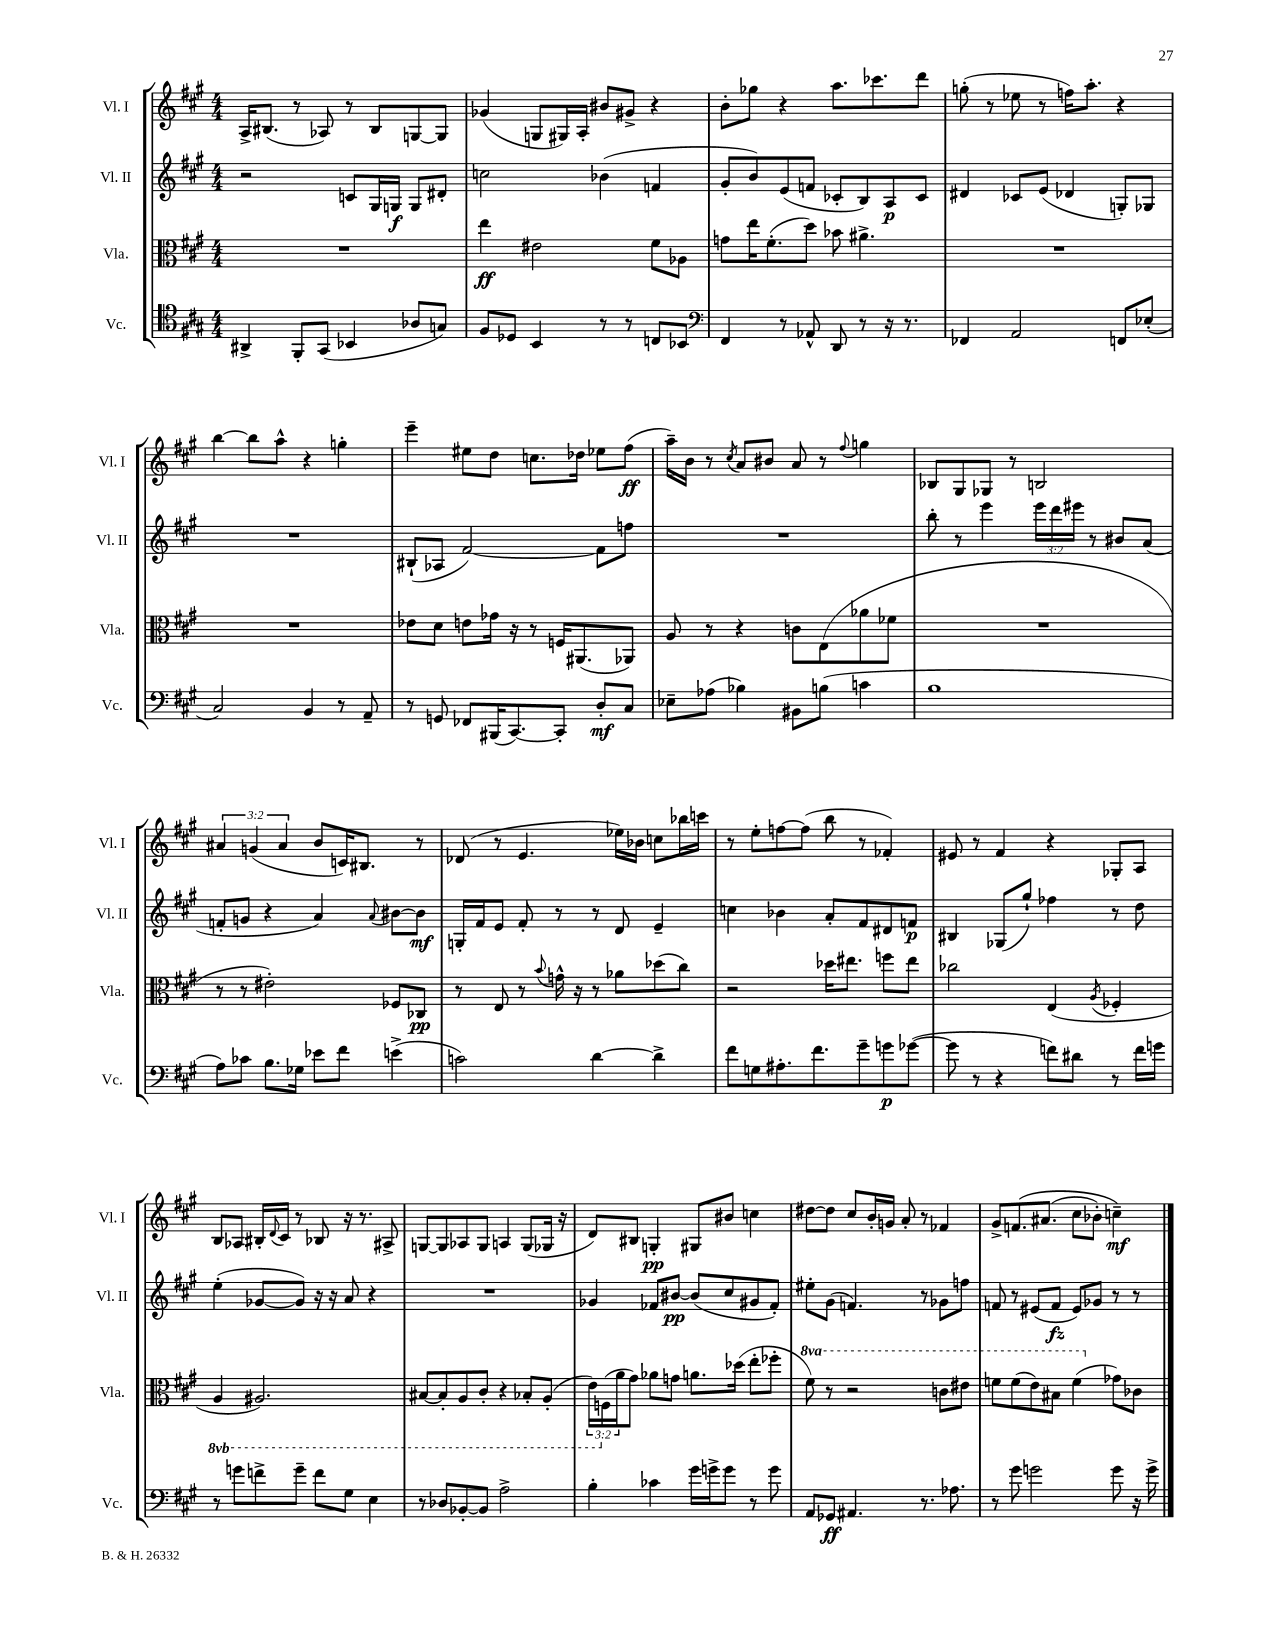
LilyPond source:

<<
\new StaffGroup <<
\new Staff = "s0" \with { instrumentName = "Vl. I" shortInstrumentName = "Vl. I" } {
    \clef treble \key a \major \numericTimeSignature \time 4/4 \override Staff.TupletNumber.text = #tuplet-number::calc-fraction-text
    a16-> bis8.( r8 aes8) r8 bis8 g8~ g8 |
    ges'4( g8 gis16) a16-. bis'8 gis'8-> r4 |
    b'8-. ges''8 r4 a''8. ces'''8. d'''8 |
    g''8-.( r8 ees''8 r8 f''16) a''8.-. r4 |
    b''4~ b''8 a''8-^ r4 g''4-. |
    e'''4-- eis''8 d''8 c''8. des''16 ees''8 fis''8\ff( |
    a''16--) b'16 r8 \acciaccatura { cis''8 } a'8 bis'8 a'8 r8 \appoggiatura { fis''8 } g''4 |
    bes8 gis8 ges8 r8 b2 |
    \tuplet 3/2 { ais'4 g'4( ais'4 } b'8 c'16) bis8. r8 |
    des'8( r8 e'4. ees''16) bes'16 c''8 bes''16 c'''16 |
    r8 e''8-. f''8~ f''8( b''8 r8 fes'4-.) |
    eis'8 r8 fis'4 r4 ges8-. a8 |
    b8 aes8 bis16-. \appoggiatura { d'8 } cis'16 r8 bes8 r16 r8. ais8-> |
    g8~ g8 aes8 g8 a4 g8( ges16 r16 |
    d'8) bis8 g4-.\pp gis8 bis'8 c''4 |
    dis''8~ dis''8 cis''8 b'16-. g'16 a'8-. r8 fes'4 |
    gis'8-> f'8.\( ais'8.( cis''8 bes'8-.) c''4--\mf\) \bar "|." |
}
\new Staff = "s1" \with { instrumentName = "Vl. II" shortInstrumentName = "Vl. II" } {
    \clef treble \key a \major \numericTimeSignature \time 4/4 \override Staff.TupletNumber.text = #tuplet-number::calc-fraction-text
    r2 c'8 gis16 g16\f g8 dis'8-. |
    c''2 bes'4( f'4 |
    gis'8-. b'8) e'8( f'8 ces'8-. b8) a8\p ces'8 |
    dis'4 ces'8 e'8( des'4 g8-.) ges8 |
    R1 |
    bis8-!( aes8 fis'2~) fis'8 f''8 |
    R1 |
    b''8-. r8 e'''4 \tuplet 3/2 { e'''16 d'''16 eis'''16 } r8 bis'8 a'8( |
    f'8-. g'8 r4 a'4) \appoggiatura { a'8 } bis'8~ bis'8\mf |
    g16-. fis'16 e'8 fis'8-. r8 r8 d'8 e'4-- |
    c''4 bes'4 a'8-. fis'8 dis'8 f'8\p |
    bis4 ges8( gis''8-!) fes''4 r8 d''8 |
    e''4-.( ges'8~ ges'8) r16 r16 a'8 r4 |
    R1 |
    ges'4 fes'8 bis'8~\pp bis'8( cis''8 gis'8 fes'8-.) |
    eis''8-. gis'8( f'4.) r8 ges'8 f''8 |
    f'8 r8 eis'8( f'8\fz eis'8) ges'8 r8 r8 \bar "|." |
}
\new Staff = "s2" \with { instrumentName = "Vla." shortInstrumentName = "Vla." } {
    \clef alto \key a \major \numericTimeSignature \time 4/4 \override Staff.TupletNumber.text = #tuplet-number::calc-fraction-text \set Staff.ottavationMarkups = #ottavation-simple-ordinals
    R1 |
    e''4\ff eis'2 fis'8 aes8 |
    g'8 e''16 fis'8.-.( d''8) bes'8 ais'4.-> |
    R1 |
    R1 |
    ees'8 d'8 e'8 ges'16 r16 r8 f16 ais,8.( aes,8) |
    a8 r8 r4 c'8 e8( aes'8 fes'8 |
    R1 |
    r8 r8 eis'2-.) fes8 ces8\pp |
    r8 e8 r8 \appoggiatura { b'8 } g'16-^ r16 r8 aes'8 des''8( cis''8) |
    r2 des''16 eis''8. f''8 eis''8 |
    ces''2 e4( \acciaccatura { a8 } fes4-. |
    \ottava #-1 a,4 ais,2.) |
    bis,8~ bis,8-. a,8 cis8-. r4 bes,8-. a,8-.( |
    \tuplet 3/2 { e16) \ottava #0 f16( a'16 } gis'8) aes'8 g'8 a'8. des''16( e''8-. fes''8-. |
    \ottava #1 fis''8) r8 r2 c''8 eis''8 |
    f''8 f''8( e''8) bis'8 f''4( \ottava #0 ges'8) ces'8 \bar "|." |
}
\new Staff = "s3" \with { instrumentName = "Vc." shortInstrumentName = "Vc." } {
    \clef tenor \key a \major \numericTimeSignature \time 4/4
    ais,4-> fis,8-. gis,8( bes,4 aes8 g8) |
    fis8 des8 b,4 r8 r8 c8 bes,8 |
    \clef bass fis,4 r8 aes,8-^ d,8 r8 r16 r8. |
    fes,4 a,2 f,8 ees8-.( |
    cis2) b,4 r8 a,8-- |
    r8 g,8 fes,8 bis,,16( cis,8.~) cis,8-. d8-.\mf cis8 |
    ees8-- aes8( bes4) bis,8 b8( c'4 |
    b1 |
    a8) ces'8 b8. ges16 ees'8 fis'8 e'4->( |
    c'2) d'4~ d'4-> |
    fis'8 g8 ais8.-. fis'8. gis'8-- g'8\p ges'8~( |
    ges'8 r8 r4 f'8) dis'8 r8 f'16 g'16 |
    r8 g'8 f'8-> g'8-- f'8 gis8 e4 |
    r8 des8 bes,8~-. bes,8 a2-> |
    b4-. ces'4 gis'16 g'16-> g'8 r8 g'8 |
    a,8 ges,8\ff ais,4. r8. aes8. |
    r8 gis'8 g'2 g'8 r16 g'16-> \bar "|." |
}
>>
>>
\layout { \context { \Score \remove "Bar_number_engraver" } }
